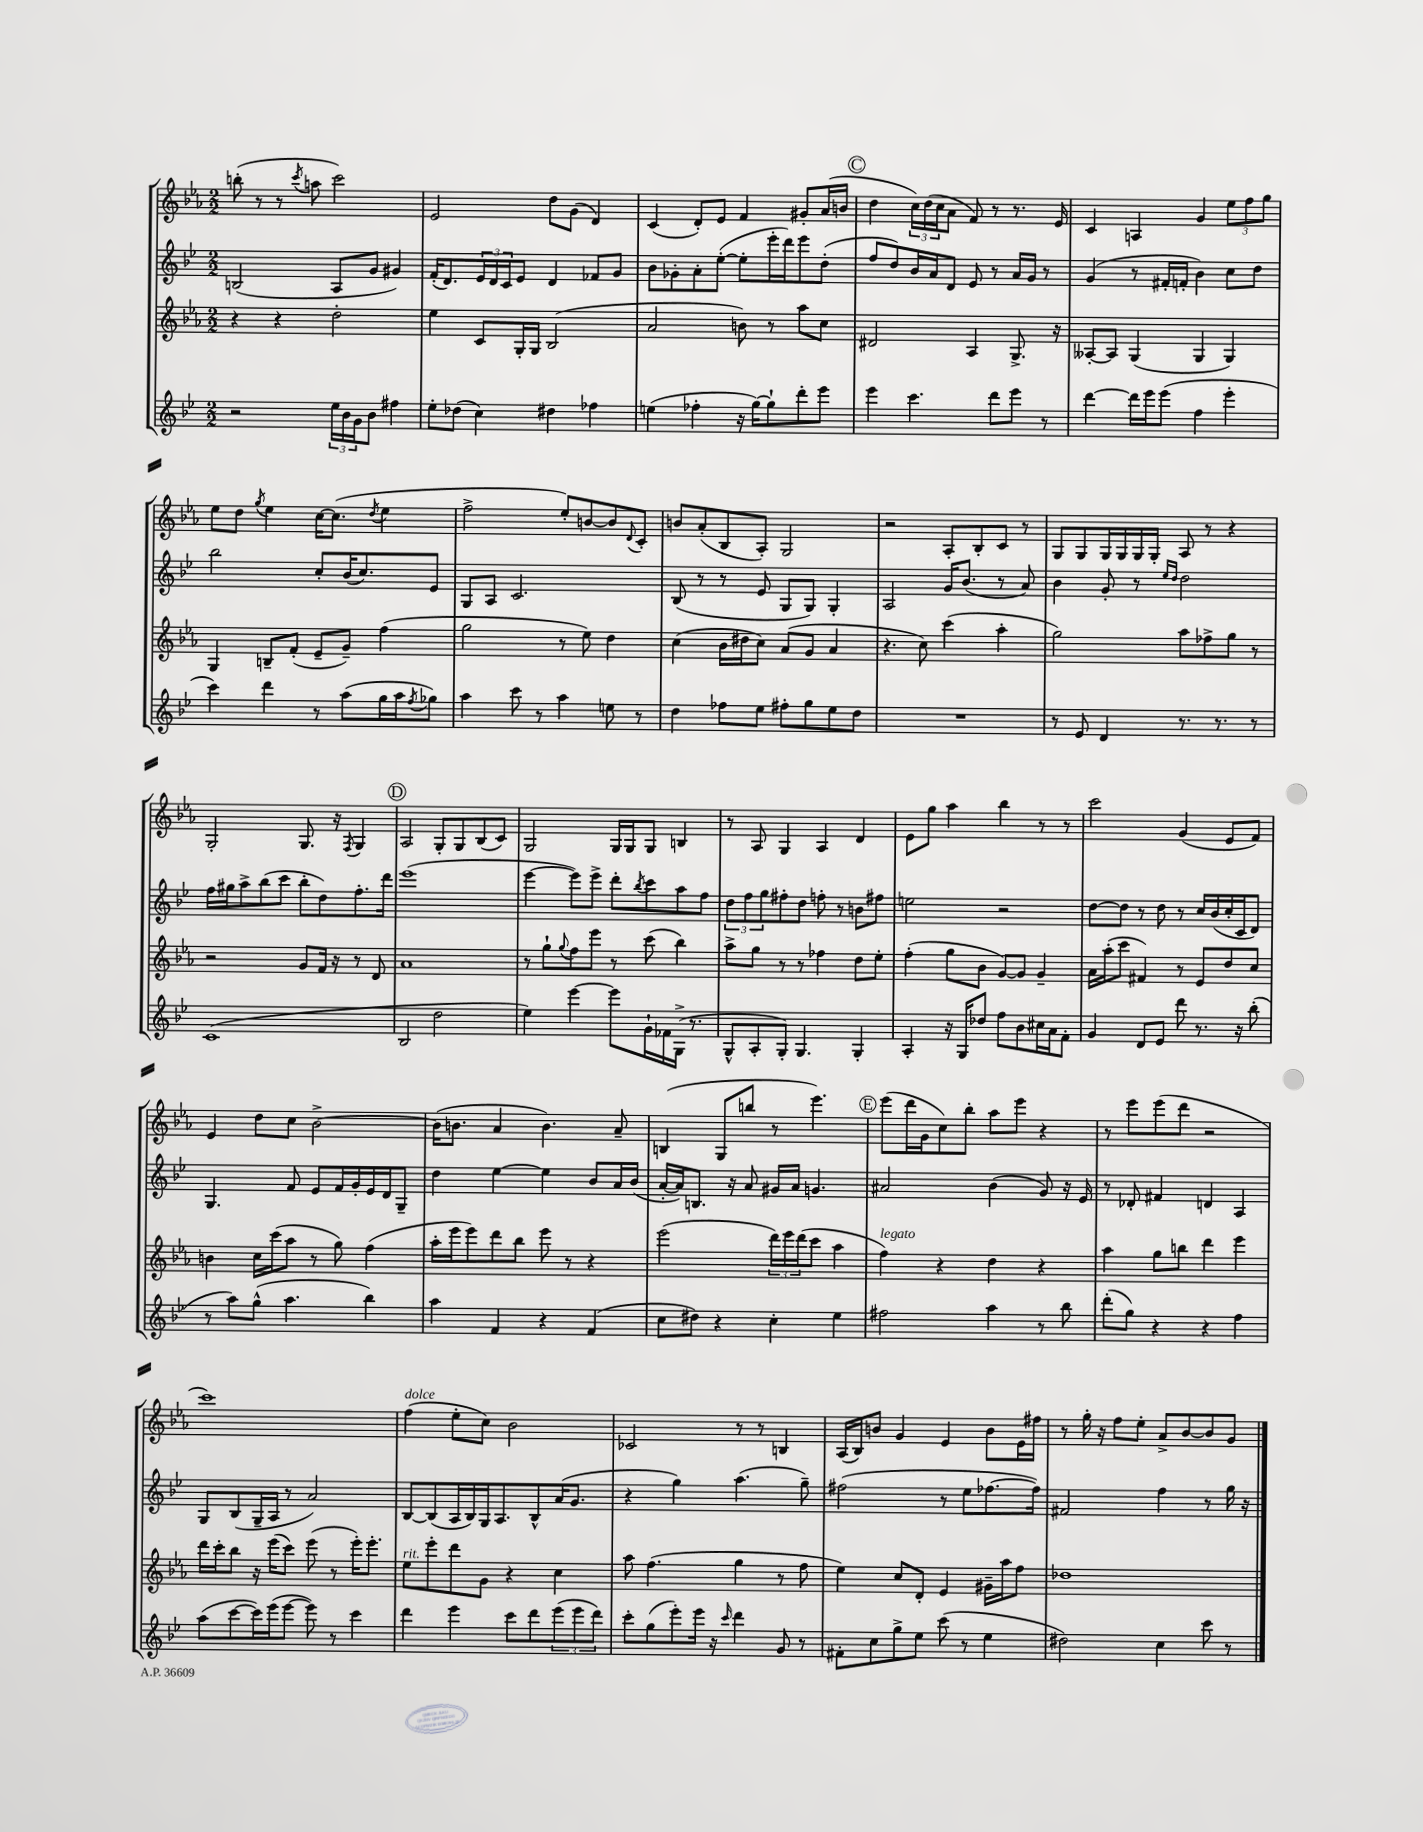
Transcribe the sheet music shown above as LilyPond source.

<<
\new StaffGroup <<
\new Staff = "s0" {
    \clef treble \key ees \major \numericTimeSignature \time 2/2
    b''8-.( r8 r8 \acciaccatura { c'''8 } a''8 c'''2) |
    ees'2 d''8 g'8( d'4) |
    c'4( d'8-.) ees'8 f'4 gis'8-. aes'16( b'16 |
    \mark \markup { \circle "C" } d''4 \tuplet 3/2 { c''16) d''16( c''16 } aes'8 f'8) r8 r8. ees'16 |
    c'4 a4 g'4 \tuplet 3/2 { ees''8 f''8 g''8 } |
    ees''8 d''8 \acciaccatura { g''8 } ees''4 c''16~ c''8.( \acciaccatura { d''8 } ees''4 |
    f''2-> ees''8-.) b'8~ b'8 \appoggiatura { d'8 } c'8-. |
    b'8 aes'8-.( bes8 aes8-.) g2 |
    r2 aes8-. bes8-. c'8 r8 |
    g8 g8 g16 g16 g16 g16-. aes8 r8 r4 |
    g2-. g8. r16 \acciaccatura { f8 } g4 |
    \mark \markup { \circle "D" } aes2 g8-. g8 bes8( c'8) |
    g2 g16 g16 g8 b4 |
    r8 aes8 g4 aes4 d'4 |
    ees'8 g''8 aes''4 bes''4 r8 r8 |
    c'''2 g'4( ees'8 f'8) |
    ees'4 d''8 c''8 bes'2~-> |
    bes'16( b'8. aes'4 b'4.) aes'8-- |
    b4( g8 b''8 r8 ees'''4.) |
    \mark \markup { \circle "E" } ees'''8( d'''16 g'16 c''8) bes''8-. aes''8 ees'''8 r4 |
    r8 ees'''8 ees'''8( d'''8 r2 |
    c'''1) |
    f''4^\markup { \italic "dolce" }( ees''8-. c''8) bes'2 |
    ces'2 r8 r8 b4 |
    aes16( bes16) b'8 g'4 ees'4 b'8 ees'16 fis''16 |
    r8 g''16-. r16 f''8 ees''8-. aes'8-> bes'8~ bes'8 g'8 \bar "|." |
}
\new Staff = "s1" {
    \clef treble \key bes \major \numericTimeSignature \time 2/2
    b2( a8 g'8 gis'4) |
    f'16-.( d'8.) \tuplet 3/2 { ees'16 d'16 c'16 } ees'8 d'4 fes'8 g'8 |
    bes'8 ges'8-. a'8-. ees''8~-.( ees''8-. ees'''16-. d'''16) ees'''8 d''8-.( |
    \mark \markup { \circle "C" } f''8 d''8) bes'16 a'16 d'8 ees'8 r8 a'16 g'16 r8 |
    g'4( r8 fis'16-. f'16-. bes'4) c''8 d''8 |
    bes''2 c''8-. bes'16( c''8.) ees'8 |
    g8 a8 c'2. |
    bes8( r8 r8 ees'8 g8 g8) g4-. |
    a2 g'16 bes'8.( r8 a'8) |
    bes'4 g'8-. r8 \grace { ees''16 d''16 } d''2 |
    f''16 gis''16 a''8-> bes''8( c'''8 bes''8-. d''8) f''8.-. d'''16 |
    \mark \markup { \circle "D" } ees'''1( |
    ees'''4~ ees'''8) ees'''8-> d'''8-. \acciaccatura { bes''8 } c'''8 a''8 f''8 |
    \tuplet 3/2 { d''8 f''8 g''8 } fis''8-. d''8 f''8-. r8 b'8 fis''8 |
    e''2 r2 |
    d''8~ d''8 r8 d''8 r8 c''16 bes'16( c''16-. c'16 d'8) |
    g4. f'8 ees'8 f'16 g'16-. ees'16 d'16 g8-- |
    d''4 ees''4~ ees''4 bes'8 a'16 bes'16( |
    a'16~-. a'16) b8. r16 a'8 gis'16 a'16 g'4. |
    \mark \markup { \circle "E" } ais'2 bes'4( g'8) r16 ees'16 |
    r8 des'8-. fis'4 d'4 a4 |
    g8 bes8( g16-- a16 r8 a'2) |
    bes8~ bes8( a16 bes16) g16 a8. bes8-^ a'16( g'8. |
    r4 g''4) a''4.( g''8--) |
    fis''2( r8 ees''8 fes''8.~ fes''16) |
    fis'2 f''4 r8 g''16 r16 \bar "|." |
}
\new Staff = "s2" {
    \clef treble \key ees \major \numericTimeSignature \time 2/2
    r4 r4 d''2-. |
    ees''4 c'8 g16-. g16 bes2( |
    aes'2 b'8) r8 aes''8 c''8 |
    \mark \markup { \circle "C" } dis'2 aes4 g8.-> r16 |
    aeses8~-. aeses8 g4( g4 g4) |
    g4 b8-- f'8-.( ees'8-- g'8--) f''4( |
    g''2 r8 ees''8) d''4 |
    c''4( bes'16 dis''16 c''8) aes'8( g'8 aes'4 |
    r4. c''8) c'''4( aes''4-. |
    g''2) aes''8 fes''8-> g''8 r8 |
    r2 g'8 f'16 r16 r8 d'8 |
    \mark \markup { \circle "D" } aes'1 |
    r8 g''8-! \appoggiatura { g''8 } f''8 ees'''8 r8 c'''8( bes''4) |
    aes''8-> g''8 r8 r8 fes''4 d''8 ees''8-. |
    f''4-.( g''8 bes'8 g'8~) g'8 g'4-- |
    aes'16 aes''16-.( c'''8 fis'4) r8 ees'8 d''8 c''8 |
    b'4 c''16 c'''16( aes''8 r8 g''8) f''4( |
    aes''16-. ees'''16 ees'''8) d'''8 bes''8 ees'''8 r8 r4 |
    ees'''2( \tuplet 3/2 { d'''16) ees'''16 d'''16( } c'''8 aes''4 |
    \mark \markup { \circle "E" } f''4^\markup { \italic "legato" }) r4 d''4 r4 |
    aes''4 g''8 b''8 d'''4 ees'''4 |
    d'''16 c'''16-. bes''8 r16 ees'''16( c'''8) ees'''8( r8 ees'''16-.) ees'''8.-. |
    ees''8^\markup { \italic "rit." } ees'''8-. d'''8 g'8 r4 c''4 |
    aes''8 f''4.( g''4 r8 f''8 |
    ees''4) c''8 d'8-. ees'4 gis'16-- aes''16 f''8 |
    des''1 \bar "|." |
}
\new Staff = "s3" {
    \clef treble \key bes \major \numericTimeSignature \time 2/2
    r2 \tuplet 3/2 { ees''16 bes'16 g'16 } bes'8 fis''4 |
    ees''8-. des''8( c''4) dis''4 fes''4 |
    e''4( fes''4-. r16 g''16~) g''8-! d'''8-. ees'''8 |
    \mark \markup { \circle "C" } ees'''4 c'''4. d'''8 ees'''8 r8 |
    d'''4~ d'''16 ees'''16 ees'''8( f''4 ees'''4-. |
    c'''4) d'''4 r8 a''8( g''16 a''16 \acciaccatura { f''8 } ges''8) |
    a''4 c'''8 r8 a''4 e''8 r8 |
    d''4 fes''8 ees''8 fis''8-. g''8 ees''8 d''8 |
    R1 |
    r8 ees'8 d'4 r8. r8. r8 |
    c'1( |
    \mark \markup { \circle "D" } bes2 d''2 |
    ees''4) ees'''4~ ees'''8 g'16-! fes'16 g16->( r8. |
    g8-^ a8-. g8-.) g4. g4-. |
    a4-. r16 g16 des''8 f''8 bes'8 cis''16 a'16 f'8-. |
    g'4 d'8 ees'8 d'''8 r8. r16 bes''8-.( |
    r8 a''8) g''8-^( a''4. bes''4) |
    a''4 f'4 r4 f'4( |
    c''8 dis''8) r4 c''4-. ees''4 |
    \mark \markup { \circle "E" } fis''2 a''4 r8 bes''8 |
    d'''8-.( g''8) r4 r4 f''4 |
    a''8( c'''8~ c'''16) ees'''16( ees'''8~ ees'''8) r8 c'''4 |
    d'''4 ees'''4 c'''8 d'''8 \tuplet 3/2 { ees'''8( ees'''8 d'''8) } |
    c'''8-. g''8( ees'''8-.) ees'''16 r16 \grace { c'''16 } d'''4 g'8 r8 |
    fis'8-. c''8 g''8-> ees''8 c'''8( r8 ees''4 |
    dis''2) c''4 c'''8 r8 \bar "|." |
}
>>
>>
\layout { \context { \Score \remove "Bar_number_engraver" } }
